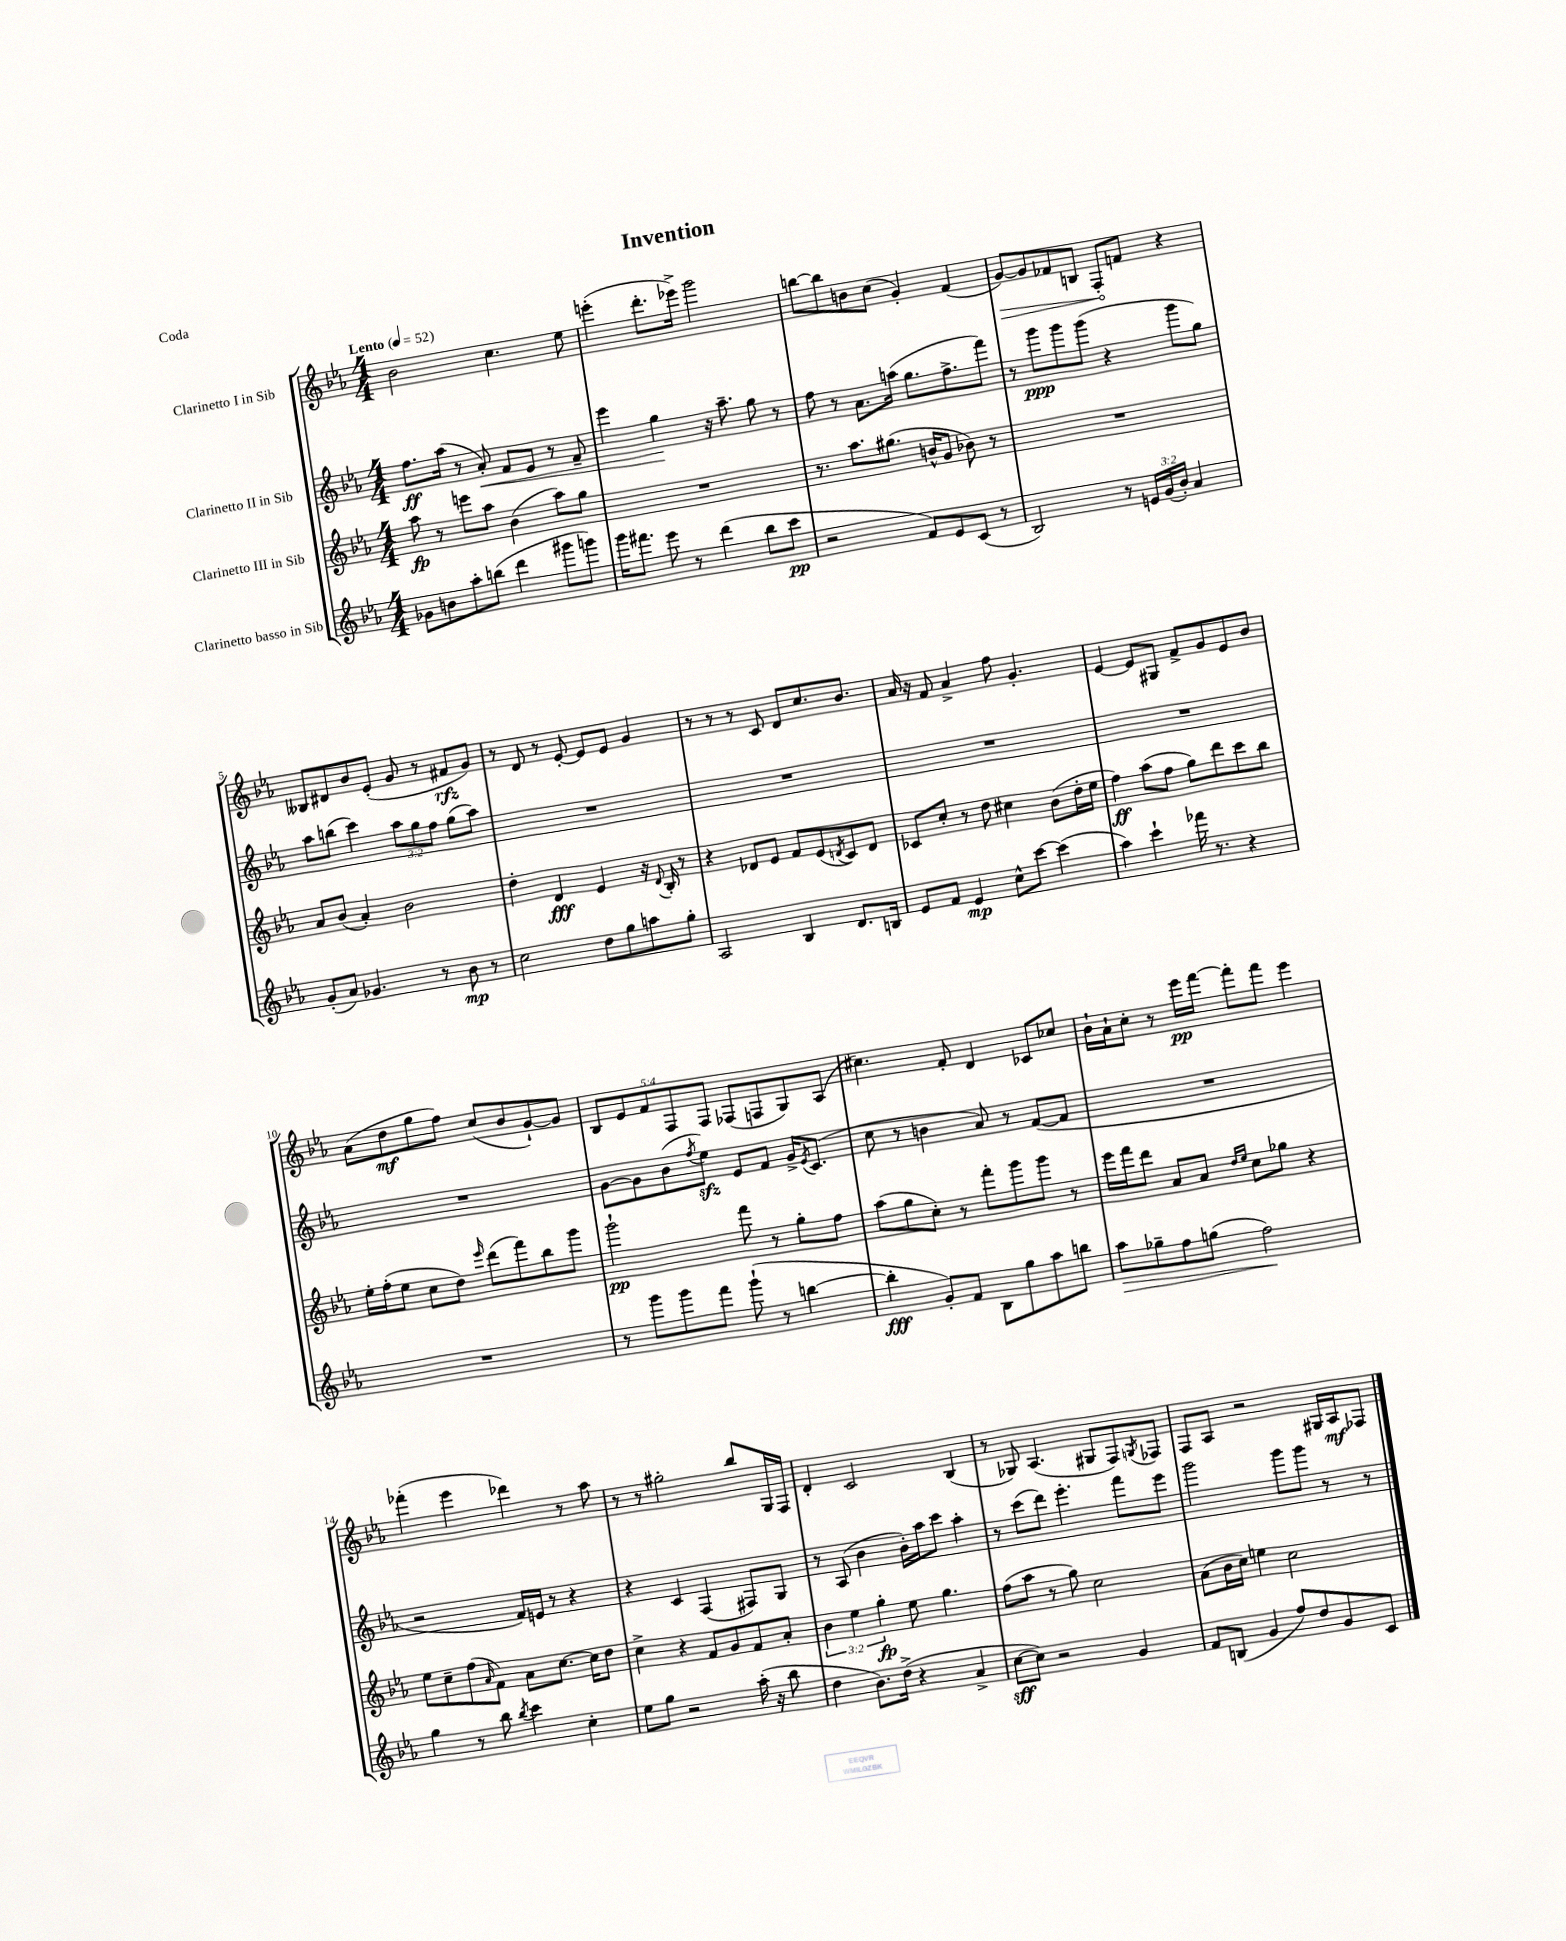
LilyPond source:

\header { title = "Invention" piece = "Coda" }
<<
\new StaffGroup <<
\new Staff = "s0" \with { instrumentName = "Clarinetto I in Sib" } {
    \clef treble \key ees \major \numericTimeSignature \time 4/4 \override Staff.TupletNumber.text = #tuplet-number::calc-fraction-text \tempo "Lento" 4 = 52
    bes'2 c''4. ees''8 |
    e'''4-.( d'''8.-. ees'''16->) g'''2 |
    b''8~ b''8 b'8 c''8( g'4-.) f'4( |
    \once \override Hairpin.circled-tip = ##t g'8~\>) g'8 fes'8 b8 f8-.\! f'8 r4 |
    beses8 dis'8 bes'8 ees'8-.( g'8 r8 fis'8\rfz g'8) |
    r8 d'8 r8 ees'8~-. ees'8 ees'8 g'4 |
    r8 r8 r8 c'8 d'8 c''8. bes'8. |
    aes'16 r16 f'8 aes'4-> f''8 g'4.-. |
    ees'4~ ees'8 gis8 f'8-> g'8 ees'8 bes'8 |
    aes'8( d''8\mf g''8 f''8) c''8( bes'8 g'8~-!) g'8 |
    \tuplet 5/4 { bes8 ees'8 f'8 f8 f8 } fes8( f8 g8) aes8( |
    cis''4.) f'8-. d'4 ces'8 ces''8 |
    bes'16-! aes'16-! c''8-. r8 ees'''16\pp f'''16~ f'''8-. f'''8 ees'''4 |
    fes'''4-.( ees'''4 des'''4) r8 aes''8 |
    r8 r8 gis''2-. bes''8 g16 f16 |
    d'4-. c'2 bes4( |
    r8 ges8) aes4.( gis8 f8) \acciaccatura { g8 } fes8 |
    f8 aes8 r2 gis16 aes16\mf fes8 \bar "|." |
}
\new Staff = "s1" \with { instrumentName = "Clarinetto II in Sib" } {
    \clef treble \key ees \major \numericTimeSignature \time 4/4 \override Staff.TupletNumber.text = #tuplet-number::calc-fraction-text
    f''8.\ff aes''16( r8 aes'8-.\<) f'8 ees'8 r8 f'8-- |
    ees'''4 g''4\! r16 aes''8.-- g''8 r8 |
    f''8 r8 aes'8. a''16( g''8. f''8.-> f'''8) |
    r8 g'''8\ppp g'''8 g'''8( r4 g'''8 g''8) |
    aes''8 b''8( c'''4) \tuplet 3/2 { aes''8 g''8 f''8 } g''8( aes''8) |
    R1 |
    R1 |
    R1 |
    R1 |
    R1 |
    g'8~ g'8 bes'8( \acciaccatura { f''8 } ees''8\sfz) ees'8 f'8 g'16-> \acciaccatura { ees'8 } c'8.( |
    c''8 r8 b'4 aes'8) r8 f'8~( f'8 |
    R1 |
    r2 f'16) e'16 r8 r4 |
    r4 c'4 f4( fis8) g8 |
    r8 aes8( bes'4 bes'16-.) aes''16 c'''8 aes''4-. |
    r8 c'''8( d'''8) ees'''4.-. f'''8 ees'''8 |
    g'''2 g'''8 g'''8 r8 r8 \bar "|." |
}
\new Staff = "s2" \with { instrumentName = "Clarinetto III in Sib" } {
    \clef treble \key ees \major \numericTimeSignature \time 4/4 \override Staff.TupletNumber.text = #tuplet-number::calc-fraction-text
    aes''8\fp r8 e'''8 aes''8 bes'4( aes''8) g''8 |
    R1 |
    r8. aes''8. gis''8.( b'16-^ g'8 bes'8) r8 |
    R1 |
    aes'8 bes'8( aes'4-.) bes'2 |
    d''4-. d'4\fff ees'4 r16 \appoggiatura { d'8 } bes16-. r8 |
    r4 des'8 ees'8 f'8 ees'8( \acciaccatura { d'8 } c'8) d'8 |
    ces'8 c''8-. r8 d''8 cis''4 bes'8( d''16-. ees''16 |
    f''4\ff) aes''8( f''8 g''8) d'''8 c'''8 bes''8 |
    ees''16-. f''16-.( ees''8 c''8 d''8) \grace { ees'''16 } d'''8( f'''8) bes''8 g'''8 |
    g'''2-!\pp f'''8 r8 g''8-. f''8 |
    aes''8( g''8 c''8-.) r8 f'''8-. g'''8 g'''8 r8 |
    ees'''16 f'''16 d'''8 aes'8 aes'8 \grace { d''16 ees''16 } c''8 ges''8 r4 |
    ees''8 c''8-- f''8( \grace { aes'16 } f'8) aes'8 c''8.~ c''16 d''8 |
    c''4-> r4 f'8 g'8 f'8 aes'8-. |
    \tuplet 3/2 { bes'4 ees''4 g''4-.\fp } ees''8 g''4. |
    f''8( aes''8 r8 g''8) c''2 |
    aes'8( bes'16 c''16) e''4 c''2 \bar "|." |
}
\new Staff = "s3" \with { instrumentName = "Clarinetto basso in Sib" } {
    \clef treble \key ees \major \numericTimeSignature \time 4/4 \override Staff.TupletNumber.text = #tuplet-number::calc-fraction-text
    ges'8 b'8 aes''8-. b''8( d'''4 gis'''8 g'''8) |
    g'''16 fis'''8. ees'''8 r8 d'''4( bes''8 c'''8\pp |
    r2 f'8) ees'8 c'8( r8 |
    bes2) r8 \tuplet 3/2 { e'16 g'16( bes'16-.) } aes'4 |
    g'8-.( aes'8) ges'4. r8 bes'8\mp r8 |
    c''2 d''8 g''8 a''8 g''8-. |
    aes2 bes4 d'8. b16 |
    ees'8 f'8 ees'4\mp c''8-^ c'''8~ c'''4( |
    aes''4) c'''4-! fes'''16 r8. r4 |
    R1 |
    r8 g'''8 g'''8 f'''8 g'''8-!( r8 b''4~ |
    b''4-.\fff g'8-.) f'8 bes8 g''8 aes''8 b''8 |
    aes''8\> ges''8-- f''8 g''8( f''2\!) |
    g''4 r8 bes''8 \acciaccatura { bes''8 } c'''4 c''4-. |
    ees''8 g''8 r2 aes''16-.( r16 bes''8 |
    d''4 bes'8.) d''16->( r4 aes'4-> |
    c''8~\sff c''8) r2 g'4 |
    f'8 b8( g'4 f''8) d''8 g'8 c'8 \bar "|." |
}
>>
>>
